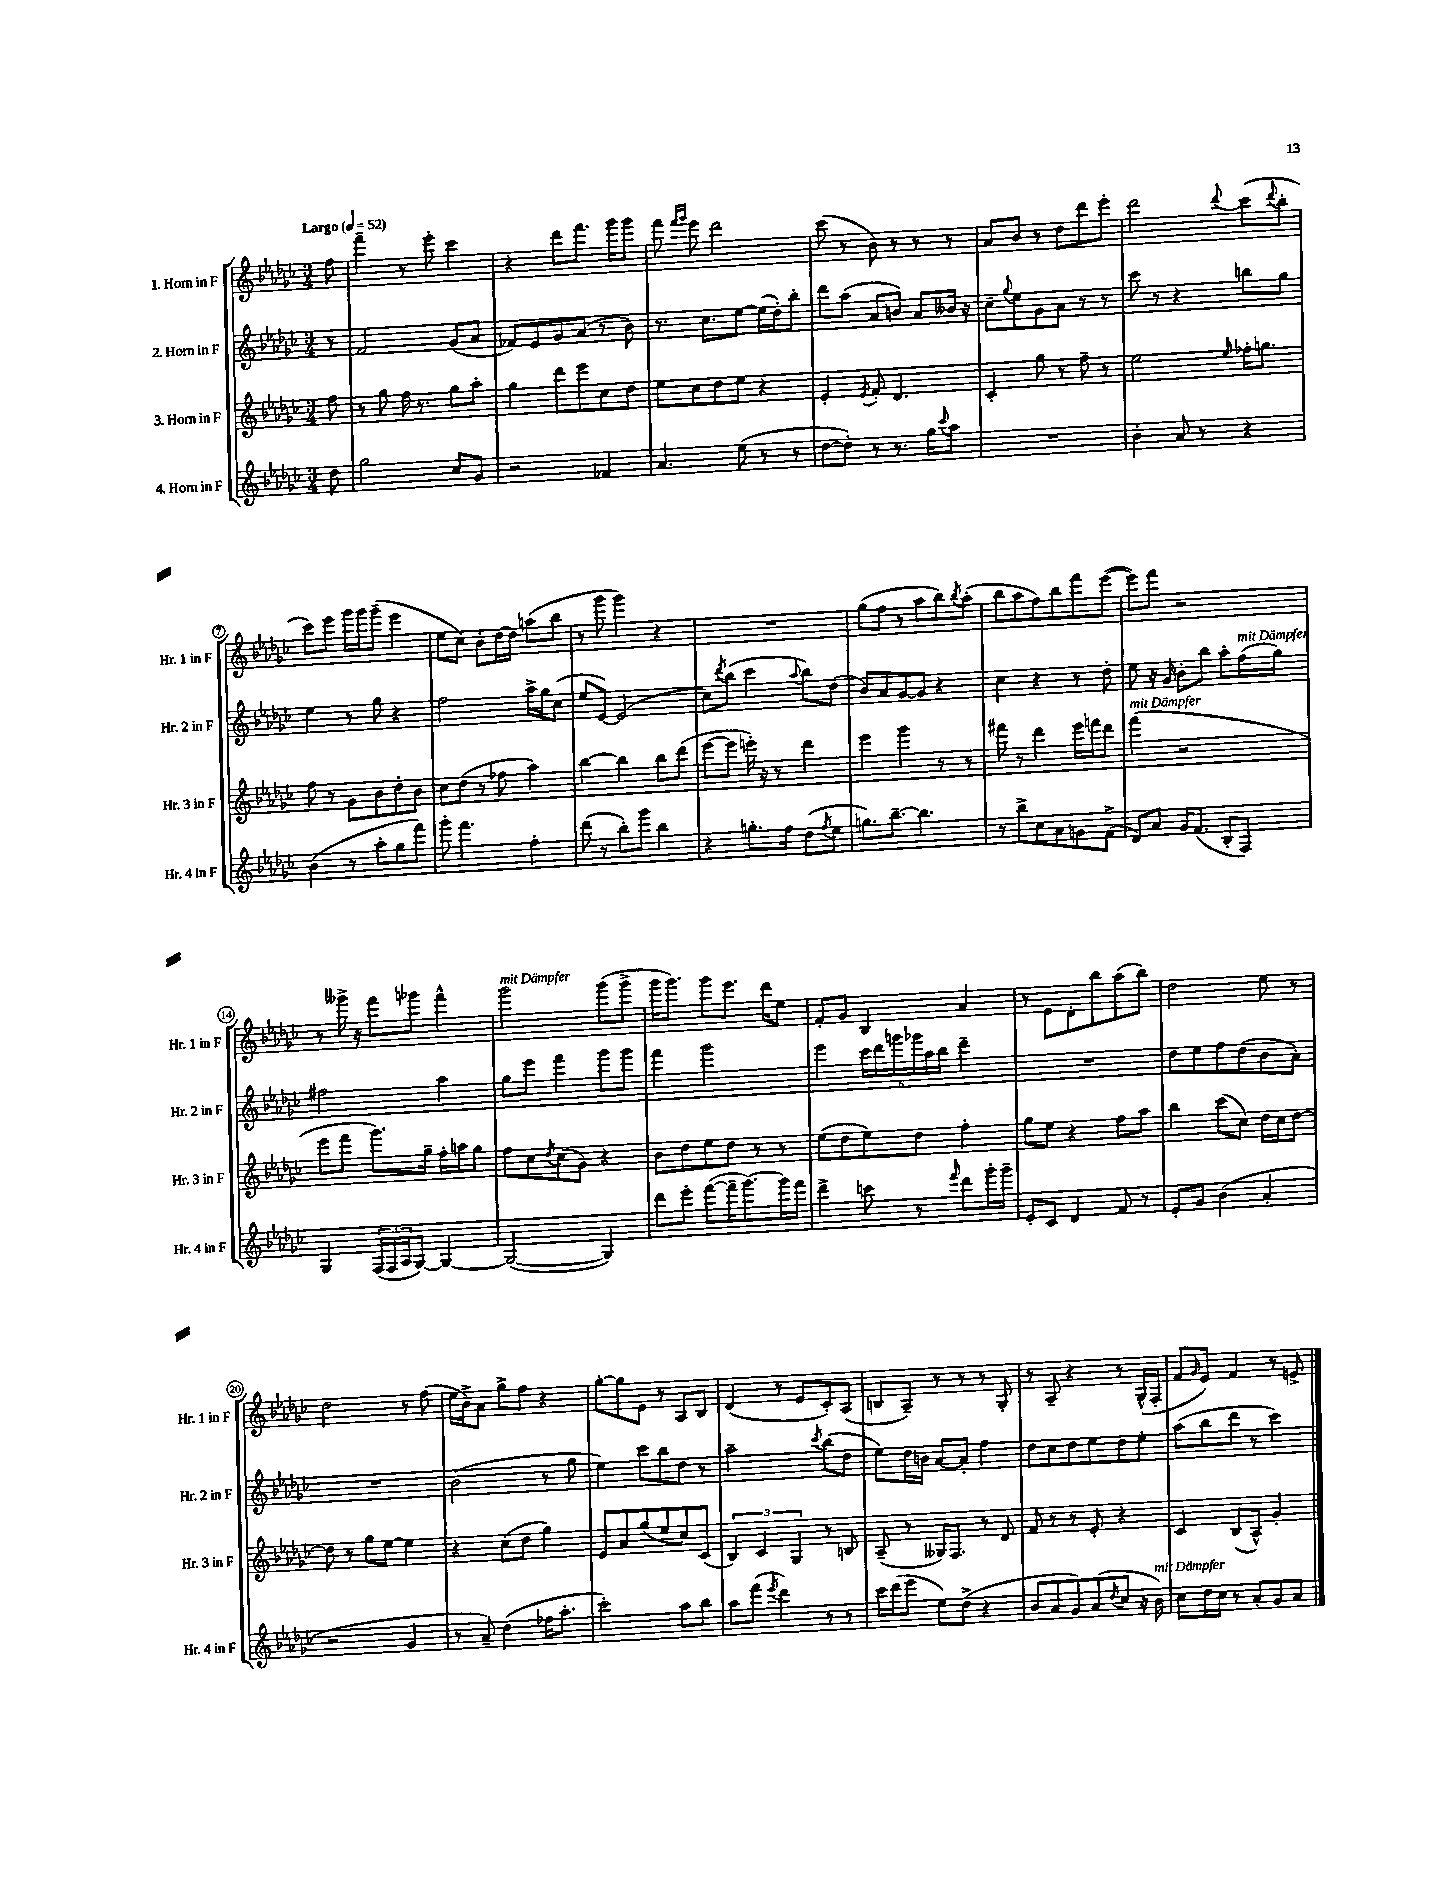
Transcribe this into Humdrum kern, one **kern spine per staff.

**kern	**kern	**kern	**kern
*staff4	*staff3	*staff2	*staff1
*clefG2	*clefG2	*clefG2	*clefG2
*k[b-e-a-d-g-c-]	*k[b-e-a-d-g-c-]	*k[b-e-a-d-g-c-]	*k[b-e-a-d-g-c-]
*M3/4	*M3/4	*M3/4	*M3/4
*MM52	*MM52	*MM52	*MM52
8dd-\	8ff\	8r	8ff\
=	=	=	=
2gg-\	8r	2f/	4fff~\
.	8gg-\	.	.
.	16ff\	.	8r
.	8.r	.	.
.	.	.	8eee-'\
8cc-/L	8gg-\L	(8g-/L	4ccc-\
8g-/J	8aa-'\J	8a-/J	.
=	=	=	=
2r	4gg-\	8f-/L)	4r
.	.	8e-/	.
.	8ddd-\L	8g-/	8ddd-\L
.	8eee-\	(8a-/J	8.fff\J
4f-/	8cc-\	8r	.
.	.	.	16ggg-\LK
.	8dd-\J	8b-\)	8ggg-\J
=	=	=	=
4.a-/	8ee-\L	8.r	8fff\
.	.	.	16qqfff/LL
.	.	.	16qqggg-/JJ
.	8cc-\	.	8eee-\
.	.	8.cc-\L	.
.	8dd-\	.	2ddd-\
(8ee-\	8ee-\J	[8ee-\J	.
8r	4r	(16ee-\]LL	.
.	.	16dd-'\J)	.
8r	.	8bb-'\J	.
=	=	=	=
[8dd-\L	4e-'/	8ddd-\L	(8ccc-\
8dd-'\]J)	.	(8aa-\J	8r
.	8qe-/	.	.
8r	8f'/	8a-/L	8b-\)
8.r	4.d-/	8b/J)	8r
.	.	8a-/L	8r
16gg-\LK	.	.	.
8qqccc-/	.	.	.
8aa-\J	.	16b--/Jk	8r
.	.	16r	.
=	=	=	=
2.r	4c-'/	8cc-~\L	8a-/L
.	.	8qqgg-/	.
.	.	8ee-\	8b-/J
.	8gg-\	8g-\	8r
.	8r	8a-\J	8dd-\L
.	8ff~\	8r	8ddd-\
.	8r	8r	8eee-'\J
=	=	=	=
4b-'\	2ee-\	8ccc-\	2ddd-\
.	.	8r	.
8a-/	.	4r	.
8r	.	.	.
.	16qqee-/	.	8qqddd-/
4r	16ff-'\LK	8bb\L	(8ccc-\L
.	8.gg\J	.	.
.	.	.	8qqddd-/
.	.	8gg-\J	8bb-'\J
=	=	=	=
(4b-\	8ff\	4ee-\	8ccc-\L)
.	8r	.	8eee-\J
8r	8g-\L	8r	16ggg-\LL
.	.	.	16ggg-\J
8aa-'\L	8b-\	8gg-\	(8ggg-~\J
8gg-\	8dd-'\	4r	4eee-\
8fff\J)	8b-\J	.	.
=	=	=	=
8ggg-'\	8cc-\L	2ff\	8ee-\L
4.fff\	(8dd-\J	.	8cc-\J)
.	8r	.	8b-'\L
.	8ff-\	.	[16dd-\L
.	.	.	16dd-\]JJ
4ff'\	4aa-\)	16aa-^\LL	(8aa\L
.	.	16gg-\J	.
.	.	(8cc-\J	8bb-\J
=	=	=	=
(8ddd-\	[4bb-\	8ee-/L	8r
8r	.	[8e-/J)	8ggg-\
8bb-'\L)	4bb-\]	(2e-/]	4ggg-\)
8ggg-\J	.	.	.
4bb-\	8bb-\L	.	4r
.	(8ddd-\J	.	.
=	=	=	=
4r	[8eee-\L	8cc-\L)	2.r
.	.	8qddd-/	.
.	8eee-\]J	(8bb-\J	.
8.gg'\L	16eee'\)	4ccc-\	.
.	16r	.	.
.	8r	.	.
16ff\Jk	.	.	.
.	.	8qqaa-/	.
(8dd-\L	4ddd-\	8bb-\L)	.
8qff/	.	.	.
8ee-\J	.	(8dd-\J	.
=	=	=	=
8.gg\L)	4eee-\	8b-/L)	(8gg-\L
.	.	8a-/	8ff\J
[8.bb-~\J	.	.	.
.	4ggg-\	[8g-/	8r
4.bb-\]	.	8g-/]J	8aa-\L
.	8r	4r	8bb-\)
.	.	.	8qbb-/
.	8r	.	(8aa-'\J
=	=	=	=
8r	8fff#\	4cc-\	8bb-\L
8bb-^\L	8r	.	8aa-\
8cc-\	4ddd-\	4r	8ff\)
8a-\	.	.	8bb-\
8g\	16eee-\LL	8r	8fff\
.	16fff\J	.	.
(8f^\J	8ddd-\J	8dd-'\	([8eee-\J
=	=	=	=
8d-/L)	(4fff\	8ee-\	8eee-\]L)
8a-/J	.	16r	8fff\J
.	.	16g-/	.
16g-/LK	2r	8b-'\L	2r
(8.f/J	.	.	.
.	.	8bb-\J	.
8B-'/L	.	8aa-'\L	.
8F/J)	.	(16ff\L	.
.	.	16gg-\JJ)	.
=	=	=	=
4G-/	8eee-\L	2ff#\	8r
.	8fff\J	.	16ggg--^\
.	.	.	16r
(24F/LL	8.ggg-\L)	.	8fff\L
24F/	.	.	.
24A-/J	.	.	.
[8G-/J)	.	.	8ggg-\J
.	16gg-~\Jk	.	.
4G-/_	16ff'\LL	4aa-\	4fff^^\
.	16aa\J	.	.
.	8gg-\J	.	.
=	=	=	=
(2G-/_	8ff\L	8gg-\L	2ggg-\
.	8cc-\	8eee-\J	.
.	8qdd-/	.	.
.	(8cc-\	4fff\	.
.	8g-\J)	.	.
4G-/])	4r	8ggg-\L	(8ggg-\L
.	.	8ggg-\J	8ggg-^\J
=	=	=	=
8ddd-\L	8b-\L	4fff\	16ggg-\LK
.	.	.	8.ggg-\J)
8eee-'\J	8dd-\	.	.
([8fff\L	8ee-\	2ggg-\	8ggg-\L
16fff~\]K	8dd-\J	.	8.eee-\J
[8.ggg-\)	.	.	.
.	8r	.	.
.	.	.	16ddd-\LK
16ggg-\]L	8r	.	8ee-\J
16fff\JJ	.	.	.
=	=	=	=
4ddd-^\	(8ee-\L	4eee-\	8f'/L
.	8dd-\	.	8g-/J
8ccc\	8ee-\)	24ccc-\LL	4B-/
.	.	24ddd-\	.
.	.	24ggg\	.
8r	8dd-\J	24ggg-\	.
.	.	24aa-\	.
.	.	24bb-\JJ	.
16qqfff/	.	.	.
8ddd-\L	4ff'\	4ddd-~\	4a-/
16ggg-'\L	.	.	.
16ggg-~\JJ	.	.	.
=	=	=	=
8e-'/L	8gg-\L	2.r	8r
8c-/J	8ee-\J	.	8e-\L
4d-/	4r	.	8d-'\
.	.	.	8bb-\
8f/	8ff\L	.	(8aa-\
8r	8aa-\J	.	8bb-\J)
=	=	=	=
8e-'/L	4bb-\	8dd-\L	2dd-\
8g-/J	.	8ee-\	.
(4b-\	(8ccc-\L	8ff\	.
.	8cc-\J)	(8dd-\	.
4a-'/	16dd-\LL	8b-\	8ee-\
.	16cc-\J	.	.
.	[8dd-\J	8a-'\J)	8r
=	=	=	=
2r	8dd-\]	2.r	2dd-\
.	8r	.	.
.	8gg-\L	.	.
.	[8ee-\J	.	.
4g-/	4ee-\]	.	8r
.	.	.	(8ff\
=	=	=	=
8r	4r	(2b-\	16ee-\LL
.	.	.	16b-^\J)
8a-~/)	.	.	8a-\J
(4dd-\	(8cc-\L	.	8gg-^\L
.	8dd-\J	.	8ff\J
16ff-\LK	4gg-\)	8r	4r
8.aa-'\J	.	.	.
.	.	8gg-\	.
=	=	=	=
2ccc-'\)	8e-/L	4ee-\)	[8gg-'\L
.	8a-/	.	8gg-\]
.	(8gg-/	8ccc-\L	8e-\J
.	8ee-/	8bb-\	8r
8aa-\L	8cc-/)	8dd-\J	8A-/L
8bb-\J	(8c-/J	8r	8B-/J
=	=	=	=
8aa-\L	6B-/)	2aa-~\	(4d-/
(8fff\J	.	.	.
.	6c-/	.	.
8qeee-/	.	.	.
4ddd-\)	.	.	8r
.	6G-/	.	.
.	.	.	8e-/L
.	.	8qccc-/	.
8r	8r	(8bb-\L	8c-'/)
8r	8B/	8dd-\J	(8A-/J
=	=	=	=
16ccc-\LL	(8A-~/	8ee-\L)	8B/L
(16ddd-\J	.	.	.
8eee-\J	8r	16dd-\L	8A-~/J)
.	.	16b\JJ	.
8ee-\L)	16G--/LK)	[8a-/L	8r
.	8.F/J	.	.
(8dd-^\J	.	8a-'/]J	8r
4r	8r	4ff\	8r
.	8d-/	.	8G-'/
=	=	=	=
8b-/L	8f/	8dd-\L	8r
8a-/	8r	8cc-\	8A-~/
8g-/)	8r	8dd-\	4r
(8a-/	8e-'/	8ee-\	.
8qdd-/	.	.	.
8cc-/J	4r	8dd-\	8r
16r	.	8ee-'\J	(16G-^^/LL
16b-\)	.	.	16F'/JJ
=	=	=	=
8cc-\L	4c-/	(8aa-\L	8f/L
.	.	.	16qqg-/
16dd-\L	.	8bb-\	8e-/J)
16cc-\JJ	.	.	.
8r	(8B-/L	8ddd-\J	4f/
8a-'/L	8A-^^/J)	8r	.
8g-/	4g-'/	4ccc-\)	8r
8a-/J	.	.	8e^/
==	==	==	==
*-	*-	*-	*-
